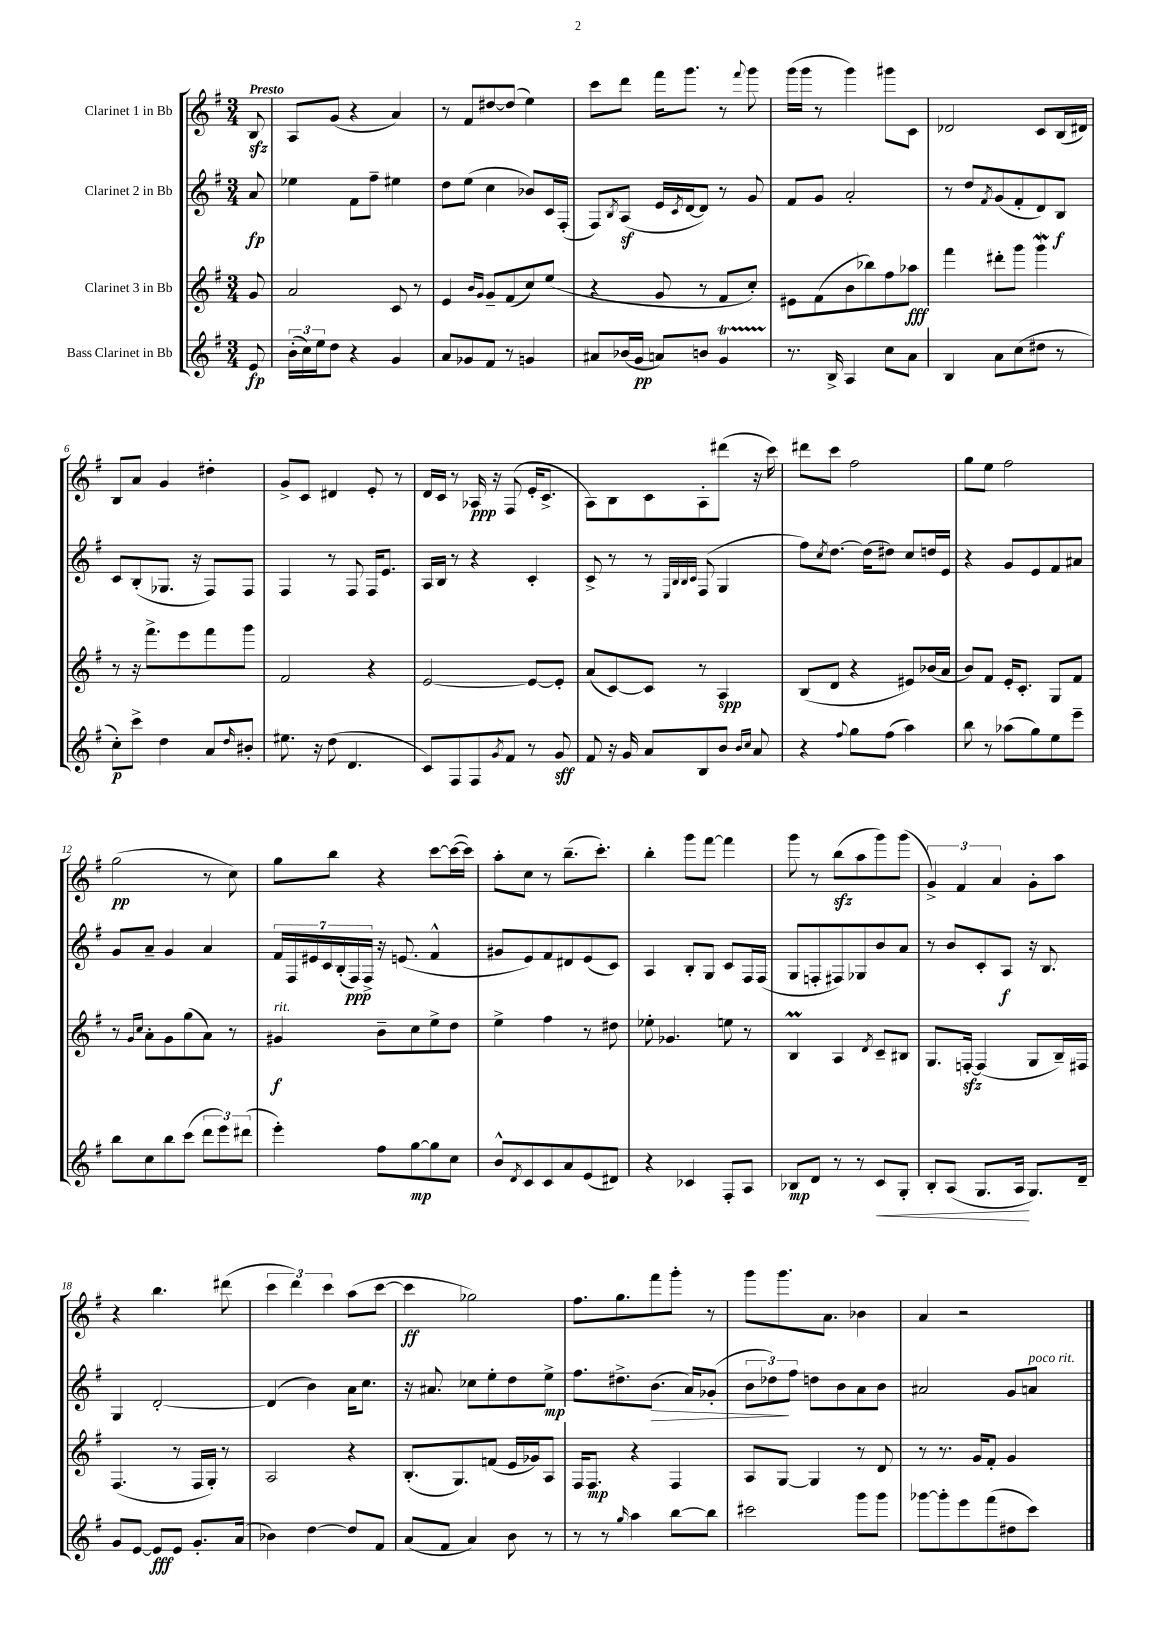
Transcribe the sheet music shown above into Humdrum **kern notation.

**kern	**dynam	**kern	**dynam	**kern	**dynam	**kern	**dynam
*part4	*part4	*part3	*part3	*part2	*part2	*part1	*part1
*staff4	*staff4	*staff3	*staff3	*staff2	*staff2	*staff1	*staff1
*I"Bass Clarinet in Bb	*	*I"Clarinet 3 in Bb	*	*I"Clarinet 2 in Bb	*	*I"Clarinet 1 in Bb	*
*clefG2	*	*clefG2	*	*clefG2	*	*clefG2	*
*k[f#]	*	*k[f#]	*	*k[f#]	*	*k[f#]	*
*M3/4	*	*M3/4	*	*M3/4	*	*M3/4	*
=	=	=	=	=	=	=	=
!	!	!	!	!	!	!LO:TX:a:B:t=Presto	!
8e/	fp	8g/	.	8a/	fp	8Bzz/	.
=1	=1	=1	=1	=1	=1	=1	=1
(24b'\LL	.	2a/	.	4ee-X\	.	8A/L	.
24cc\)	.	.	.	.	.	.	.
24ee\J	.	.	.	.	.	.	.
8dd\J	.	.	.	.	.	(8g/J	.
4r	.	.	.	8f#\L	.	4r	.
.	.	.	.	8ff#~\J	.	.	.
4g/	.	8c/	.	4ee#X\	.	4a/)	.
.	.	8r	.	.	.	.	.
=2	=2	=2	=2	=2	=2	=2	=2
8a/L	.	4e/	.	8dd\L	.	8r	.
8g-X/	.	.	.	(8ee\J	.	8f#/L	.
.	.	16qqb/LL	.	.	.	.	.
.	.	16qqg/JJ	.	.	.	.	.
8f#/J	.	8g~/L	.	4cc\	.	[8dd#X/	.
8r	.	(8f#/	.	.	.	(8dd#/J]	.
4gn/	.	8cc/)	.	8b-X/L)	.	4ee\)	.
.	.	(8ee/J	.	16c/L	.	.	.
.	.	.	.	(16F#'/JJ	.	.	.
=3	=3	=3	=3	=3	=3	=3	=3
8a#X/L	.	4r	.	8F#/L)	.	8ccc\L	.
.	.	.	.	8qB/	.	.	.
(16b-X/L	.	.	.	(8Az/J	.	8ddd\J	.
16g/JJ	pp	.	.	.	.	.	.
8an/L)	.	8g/	.	16e/LL	.	16fff#\KL	.
.	.	.	.	8qc/	.	.	.
.	.	.	.	[16d/J	.	8.ggg\J	.
8bn/J	.	8r	.	8d/J])	.	.	.
4gT/	.	8f#/L	.	8r	.	8r	.
.	.	.	.	.	.	8qqfff#/	.
.	.	8cc'/J)	.	8g/	.	8ggg\	.
=4	=4	=4	=4	=4	=4	=4	=4
8.r	.	8e#X\L	.	8f#/L	.	(16ggg\LL	.
.	.	.	.	.	.	16ggg\JJ	.
.	.	(8f#\	.	8g/J	.	8r	.
16B^/	.	.	.	.	.	.	.
4A/	.	8b\	.	2a'/	.	4ggg\)	.
.	.	8bb-X\)	.	.	.	.	.
8cc\L	.	8ff#\	.	.	.	8ggg#X\L	.
8a\J	.	8aa-X\J	fff	.	.	8c\J	.
=5	=5	=5	=5	=5	=5	=5	=5
4B/	.	4fff#\	.	8r	.	2d-X/	.
.	.	.	.	8dd/L	.	.	.
.	.	.	.	8qf#/	.	.	.
8a\L	.	8ddd#X'\L	.	(8g/	.	.	.
(8cc\	.	8ggg\J	.	8f#'/	.	.	.
8dd#X\J	.	4gggw\	.	8d/)	.	8c/L	.
8r	.	.	.	8B/J	f	(16B/L	.
.	.	.	.	.	.	16d#X/JJ)	.
!!LO:LB:g=z
=6	=6	=6	=6	=6	=6	=6	=6
8cc'\L)	p	8r	.	8c/L	.	8B/L	.
8ccc^\J	.	16r	.	(8B'/	.	8a/J	.
.	.	8.fff#^\L	.	.	.	.	.
4dd\	.	.	.	8.G-X/J	.	4g/	.
.	.	8eee\	.	.	.	.	.
.	.	.	.	16r	.	.	.
8a/L	.	8fff#\	.	8F#/L)	.	4dd#X'\	.
16qqdd/	.	.	.	.	.	.	.
8b#X'/J	.	8ggg\J	.	8F#/J	.	.	.
=7	=7	=7	=7	=7	=7	=7	=7
8.ee#X\	.	2f#/	.	4F#/	.	8g^/L	.
.	.	.	.	.	.	8c/J	.
16r	.	.	.	.	.	.	.
(8dd\	.	.	.	8r	.	4d#X/	.
4.d/	.	.	.	8F#/	.	.	.
.	.	4r	.	16F#/KL	.	8e'/	.
.	.	.	.	8.e/J	.	.	.
.	.	.	.	.	.	8r	.
=8	=8	=8	=8	=8	=8	=8	=8
8c/L)	.	[2e/	.	16A/LL	.	16d/LL	.
.	.	.	.	16B/JJ	.	16c/JJ	.
8F#/	.	.	.	8r	.	8r	.
8F#/	.	.	.	4r	.	16A-X/	ppp
.	.	.	.	.	.	16r	.
8qg/	.	.	.	.	.	.	.
8f#/J	.	.	.	.	.	(8F#/	.
8r	.	8e/L_	.	4c'/	.	16e'/KL	.
.	.	.	.	.	.	8.c^/J	.
8g/	sff	8e'/J]	.	.	.	.	.
=9	=9	=9	=9	=9	=9	=9	=9
8f#/	.	(8a/L	.	8c^/	.	8A\L)	.
16r	.	[8c/)	.	8r	.	8B\	.
16g/	.	.	.	.	.	.	.
8a/L	.	8c/J]	.	8r	.	8c\	.
.	.	.	.	32qqE/LLL	.	.	.
.	.	.	.	32qqB/	.	.	.
.	.	.	.	32qqB/	.	.	.
.	.	.	.	32qqc/JJJ	.	.	.
8B/	.	8r	.	(8F#/	.	8A'\	.
8b/J	.	4A/	spp	4G/	.	(8ddd#X\J	.
16qqb/LL	.	.	.	.	.	.	.
16qqcc/JJ	.	.	.	.	.	.	.
8a/	.	.	.	.	.	16r	.
.	.	.	.	.	.	16ccc\)	.
=10	=10	=10	=10	=10	=10	=10	=10
4r	.	(8B/L	.	8ff#\L)	.	8ddd#X\L	.
.	.	.	.	8qcc/	.	.	.
.	.	8d/J	.	[8.dd\J	.	8ccc\J	.
8qqff#/	.	.	.	.	.	.	.
8gg\L	.	4r	.	.	.	2ff#\	.
.	.	.	.	(16dd\KL]	.	.	.
(8ff#\J	.	.	.	8dd#X\J)	.	.	.
4aa\)	.	8e#X/L)	.	8cc/L	.	.	.
.	.	(16b-X/L	.	16ddn/L	.	.	.
.	.	16a/JJ	.	16e/JJ	.	.	.
=11	=11	=11	=11	=11	=11	=11	=11
8bb\	.	8b/L)	.	4r	.	8gg\L	.
8r	.	8f#/J	.	.	.	8ee\J	.
(8aa-X\L	.	16e'/KL	.	8g/L	.	2ff#\	.
.	.	8.c'/J	.	.	.	.	.
8gg\)	.	.	.	8e/	.	.	.
8ee\	.	8G/L	.	8f#/	.	.	.
8eee~\J	.	8f#/J	.	8a#X/J	.	.	.
!!LO:LB:g=z
=12	=12	=12	=12	=12	=12	=12	=12
8bb\L	.	8r	.	8g/L	.	(2gg\	pp
.	.	16qqg/LL	.	.	.	.	.
.	.	16qqcc/JJ	.	.	.	.	.
8cc\	.	8a'\L	.	8a~/J	.	.	.
8bb\	.	8g\	.	4g/	.	.	.
(8ccc\J	.	(8gg\	.	.	.	.	.
12ddd\L	.	8a\J)	.	4a/	.	8r	.
12eee\)	.	.	.	.	.	.	.
.	.	8r	.	.	.	8cc\)	.
(12ddd#X\J	.	.	.	.	.	.	.
=13	=13	=13	=13	=13	=13	=13	=13
!	!	!LO:TX:a:i:t=rit.	!	!	!	!	!
4eee'\)	.	4g#X/	f	28f#/LL	.	8gg\L	.
.	.	.	.	28F#/	.	.	.
.	.	.	.	28e#X/	.	.	.
.	.	.	.	28c/	.	.	.
.	.	.	.	.	.	8bb\J	.
.	.	.	.	(28B'/	.	.	.
.	.	.	.	28F#/)	ppp	.	.
.	.	.	.	28F#^/JJ	.	.	.
8ff#\L	.	8b~\L	.	16r	.	4r	.
.	.	.	.	(8.en/	.	.	.
[8gg\	mp	8cc\	.	.	.	.	.
8gg\]	.	8ee^\	.	4f#^^/	.	[8ccc\L	.
8cc\J	.	8dd\J	.	.	.	(16ccc\L_	.
.	.	.	.	.	.	16ccc\JJ])	.
=14	=14	=14	=14	=14	=14	=14	=14
8b^^/L	.	4ee^\	.	8g#X/L	.	8aa'\L	.
8qd/	.	.	.	.	.	.	.
8c/	.	.	.	8e/)	.	8cc\J	.
8c/	.	4ff#\	.	8f#/	.	8r	.
8a/	.	.	.	8d#X/	.	(8.bb~\L	.
(8e/	.	8r	.	(8e/	.	.	.
.	.	.	.	.	.	8.ccc'\J)	.
8d#X/J)	.	8dd#X\	.	8c/J)	.	.	.
=15	=15	=15	=15	=15	=15	=15	=15
4r	.	8ee-X'\	.	4A/	.	4bb'\	.
.	.	4.g-X/	.	.	.	.	.
4c-X/	.	.	.	8B'/L	.	8ggg\L	.
.	.	.	.	8G/J	.	[8fff#\J	.
8F#'/L	.	8een\	.	8c/L	.	4fff#\]	.
8A/J	.	8r	.	16F#/L	.	.	.
.	.	.	.	(16F#/JJ	.	.	.
=16	=16	=16	=16	=16	=16	=16	=16
8B-X/L	mp	4Bm/	.	8G/L	.	8ggg\	.
8d/J	.	.	.	8Fn'/	.	8r	.
8r	.	4A/	.	8F#X/)	.	(8bbzz\L	.
8r	.	.	.	8G-X/	.	8aa\	.
.	.	8qd/	.	.	.	.	.
!	!LO:HP:b	!	!	!	!	!	!
8c/L	<	8c~/L	.	8b/	.	8ggg\)	.
8G'/J	.	8B#X/J	.	8a/J	.	(8ggg\J	.
=17	=17	=17	=17	=17	=17	=17	=17
8B'/L	.	8.G/L	.	8r	.	6g^/)	.
(8A/J	.	.	.	8b/L	.	.	.
.	.	.	.	.	.	6f#/	.
.	.	[16Fnzz'/Jk	.	.	.	.	.
8.G/L	.	(4F/]	.	8c'/	.	.	.
.	.	.	.	.	.	6a/	.
.	.	.	.	8A/J	f	.	.
16A/Jk	.	.	.	.	.	.	.
8.G/L)	[	8G/L	.	16r	.	8g'\L	.
.	.	.	.	8.B/	.	.	.
.	.	16B~/L)	.	.	.	8aa\J	.
16d~/Jk	.	16F#X/JJ	.	.	.	.	.
!!LO:LB:g=z
=18	=18	=18	=18	=18	=18	=18	=18
8g/L	.	(4.F#/	.	4G/	.	4r	.
[8e/J	.	.	.	.	.	.	.
8e/L]	fff	.	.	[2d'/	.	4.bb\	.
8e/J	.	8r	.	.	.	.	.
8.g'/L	.	16F#/LL	.	.	.	.	.
.	.	16G'/JJ)	.	.	.	.	.
.	.	8r	.	.	.	(8ddd#X\	.
(16a/Jk	.	.	.	.	.	.	.
=19	=19	=19	=19	=19	=19	=19	=19
4b-X\)	.	2A/	.	(4d/]	.	6ccc\	.
.	.	.	.	.	.	6ddd\)	.
[4dd\	.	.	.	4b\)	.	.	.
.	.	.	.	.	.	6ccc\	.
8dd/L]	.	4r	.	16a\KL	.	(8aa\L	.
.	.	.	.	8.cc\J	.	.	.
8f#/J	.	.	.	.	.	[8ccc\J	.
=20	=20	=20	=20	=20	=20	=20	=20
(8a/L	.	(8.B'/L	.	16r	.	4ccc\]	ff
.	.	.	.	8.a#X/	.	.	.
8f#/J	.	.	.	.	.	.	.
.	.	8.G/)	.	.	.	.	.
4a/)	.	.	.	8cc-X\L	.	2gg-X\)	.
.	.	(8fn/J	.	8ee'\	.	.	.
8b\	.	16e/LL	.	8dd\	.	.	.
.	.	16g-X/J)	.	.	.	.	.
8r	.	8A/J	.	8ee^\J	mp	.	.
=21	=21	=21	=21	=21	=21	=21	=21
8r	.	16F#/KL	.	8.ff#\L	.	8.ff#\L	.
.	.	8.F#/J	mp	.	.	.	.
8r	.	.	.	.	.	.	.
.	.	.	.	8.dd#X^\	.	8.gg\	.
16qqgg/	.	.	.	.	.	.	.
4aa\	.	4r	.	.	.	.	.
!	!	!	!	!	!LO:HP:b	!	!
.	.	.	.	(8.b\J	>	8fff#\	.
[8bb\L	.	4F#/	.	.	.	8ggg'\J	.
.	.	.	.	16a/KL)	.	.	.
8bb\J]	.	.	.	(8g-X'/J	.	8r	.
=22	=22	=22	=22	=22	=22	=22	=22
2ccc#X\	.	8A/L	.	12b\L	.	8ggg\L	.
.	.	.	.	12dd-X\)	.	.	.
.	.	[8G/J	.	.	.	8.ggg\	.
.	.	.	.	12ff#\J	]	.	.
.	.	4G/]	.	8ddn\L	.	.	.
.	.	.	.	.	.	8.a\J	.
.	.	.	.	8b\	.	.	.
8ggg\L	.	8r	.	8a\	.	4b-X\	.
8ggg\J	.	8d/	.	8b\J	.	.	.
=23	=23	=23	=23	=23	=23	=23	=23
[8ggg-X\L	.	8r	.	2a#X/	.	4a/	.
8ggg-'\]	.	8.r	.	.	.	.	.
8eee\	.	.	.	.	.	2r	.
.	.	16g/KL	.	.	.	.	.
(8fff#\	.	8f#'/J	.	.	.	.	.
8dd#X\	.	4g/	.	8g/L	.	.	.
!	!	!	!	!LO:TX:a:i:t=poco rit.	!	!	!
8ccc\J)	.	.	.	8an/J	.	.	.
==	==	==	==	==	==	==	==
*-	*-	*-	*-	*-	*-	*-	*-
